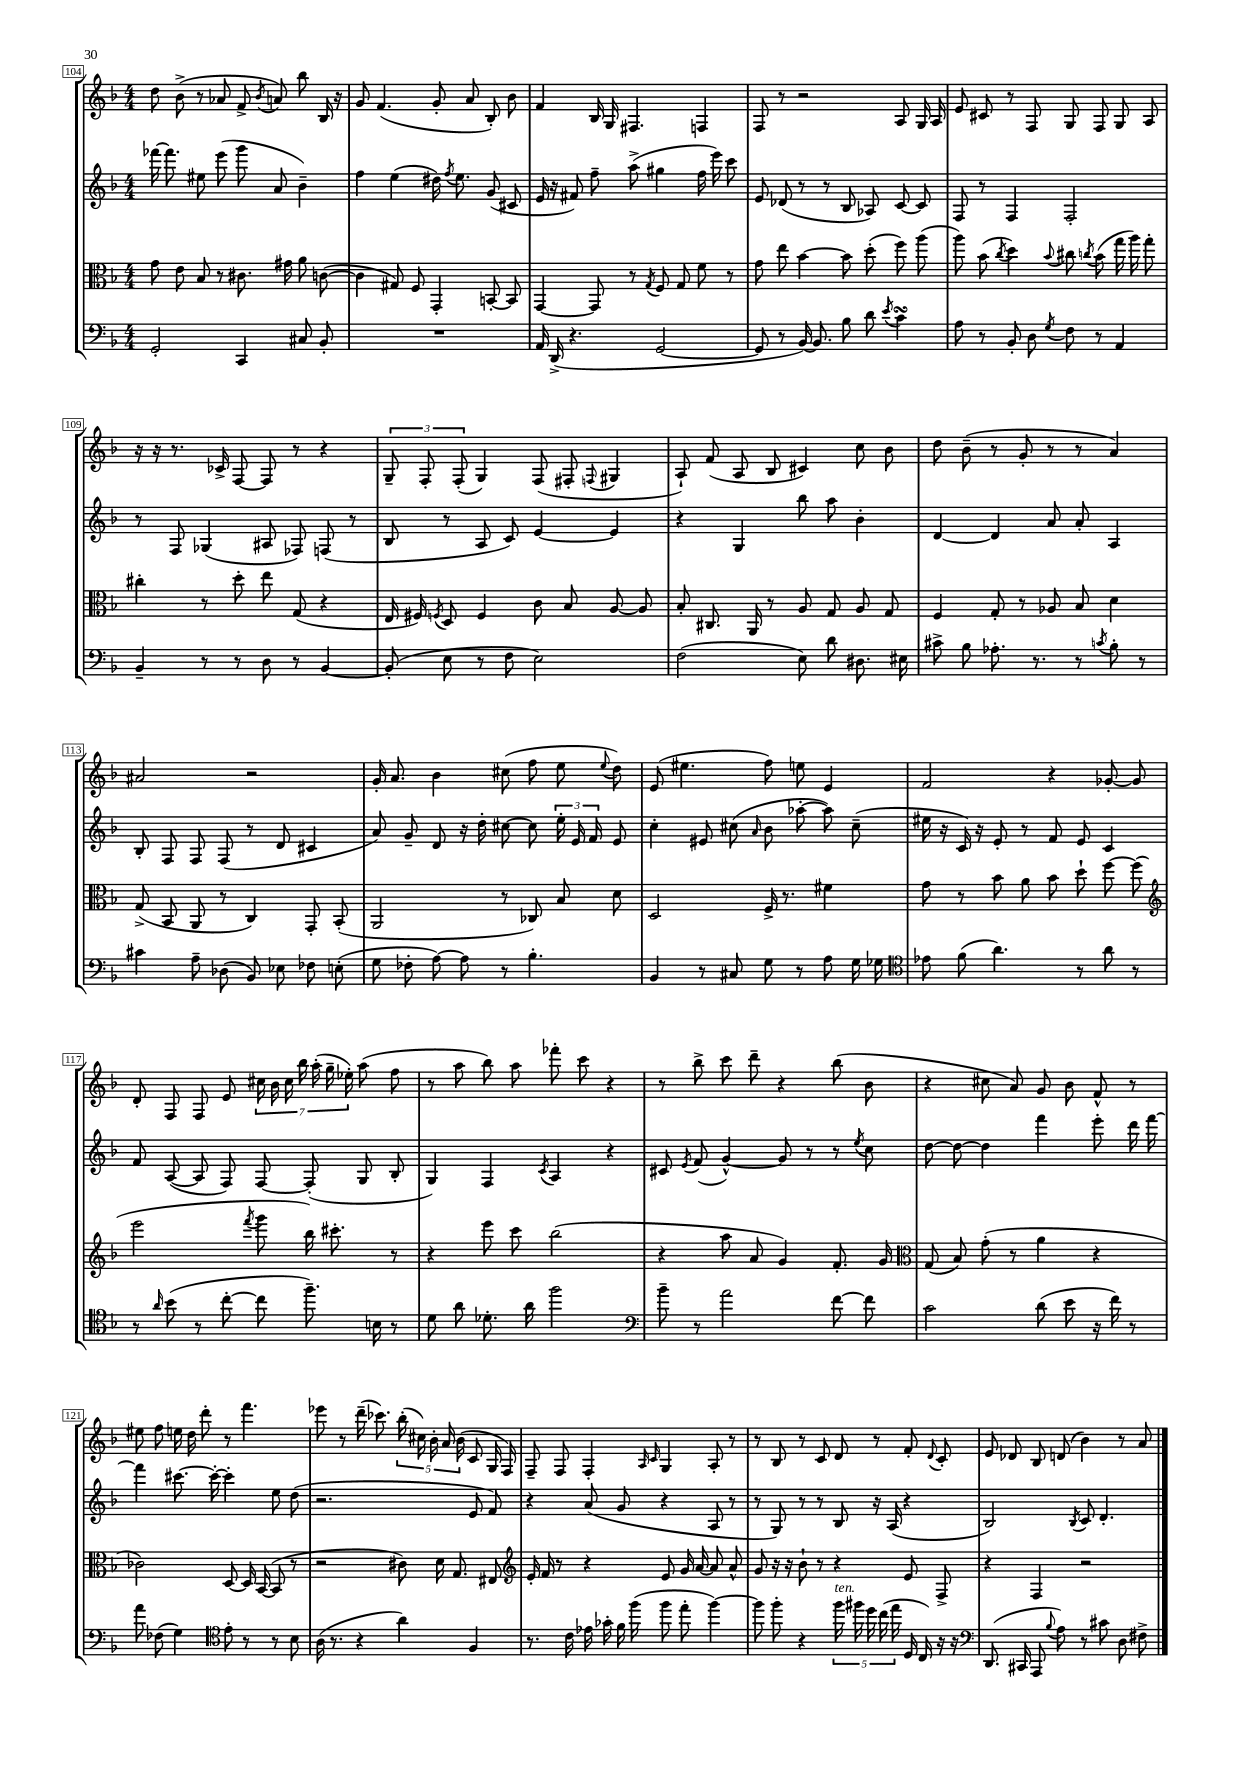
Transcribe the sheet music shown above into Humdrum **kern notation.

**kern	**kern	**kern	**kern
*staff4	*staff3	*staff2	*staff1
*clefF4	*clefC3	*clefG2	*clefG2
*k[b-]	*k[b-]	*k[b-]	*k[b-]
*M4/4	*M4/4	*M4/4	*M4/4
2GG'/	8g\	[16fff-\	8dd\
.	.	8.fff-\]	.
.	8e\	.	(8b-^\
.	8B-/	8ee#\	8r
.	8r	(8eee\	8a-/
4CC/	8.c#\	8ggg\	8f^/
.	.	.	8qb-/
.	.	8a/	8a/)
.	16g#\	.	.
8C#/	8a\	4b-~\)	8bb-\
8BB-'/	([8c\	.	16B-/
.	.	.	16r
=	=	=	=
1r	4c\]	4ff\	8g/
.	.	.	(4.f/
.	8G#/)	(4ee\	.
.	8F/	.	.
.	4GG'/	16dd#\)	8g'/
.	.	8qff/	.
.	.	8.ee\	.
.	.	.	8a/
.	[8BB'/	(8g/	8B-'/)
.	8BB/]	8c#/	8b-\
=	=	=	=
16AA/	[4GG/	16e/	4f/
(16DD^/	.	16r	.
4.r	.	8f#/)	.
.	8GG/]	8ff~\	16B-/
.	.	.	16G/
.	8r	(8aa^\	4.F#/
.	8qG/	.	.
[2GG/	8F/	4gg#\	.
.	8G/	.	.
.	8f\	16ff\	4F/
.	.	16eee\)	.
.	8r	8ccc\	.
=	=	=	=
8GG/]	8g\	8e/	8F/
8r	8ee\	(8d-/	8r
[16BB-/)	[4b-\	8r	2r
8.BB-/]	.	.	.
.	.	8r	.
8B-\	8b-\]	8B-/	.
8d\	(8dd'\	8A-/)	.
8qe/	.	.	.
4c\	8ff\)	[8c/	8A/
.	(8aa\	8c/]	16G/
.	.	.	16A/
=	=	=	=
8A\	8aa\)	8F/	8e/
8r	(8b-\	8r	8c#/
.	8qcc/	.	.
8BB-'/	4dd\)	4F/	8r
8D\	.	.	8F/
8qG/	8qqb-/	.	.
8F\	8cc#\	2F'/	8G/
.	8qcc/	.	.
8r	(8b-\	.	8F/
4AA/	16gg\	.	8G/
.	16aa\)	.	.
.	8gg'\	.	8A/
=	=	=	=
4BB-~/	4cc#'\	8r	16r
.	.	.	16r
.	.	8F/	8.r
8r	8r	(4G-/	.
.	.	.	16c-^/
8r	8dd'\	.	[8F/
8D\	8ee\	8A#/	8F/]
8r	(8G/	8F-/)	8r
[4BB-/	4r	(8F/	4r
.	.	8r	.
=	=	=	=
(8BB-'/]	16E/	8B-/	12G~/
.	16F#/)	.	.
.	.	.	12F'/
.	8qF/	.	.
8E\	8D/	8r	.
.	.	.	(12F'/
8r	4F/	8A/	4G/)
8F\	.	8c/)	.
2E\)	8c\	[4e/	(8F/
.	8B-/	.	8F#'/
.	.	.	8qqF/
.	[8A/	4e/]	4G#/
.	8A/]	.	.
=	=	=	=
(2F\	8B-'/	4r	8A`/)
.	8.C#/	.	(8f/
.	.	4G/	8A/
.	16AA/	.	.
.	8r	.	8B-/
8E\)	8A/	8bb-\	4c#/)
8d\	8G/	8aa\	.
8.D#\	8A/	4b-'\	8cc\
.	8G/	.	8b-\
16E#\	.	.	.
=	=	=	=
8c#^\	4F/	[4d/	8dd\
8B-\	.	.	(8b-~\
8.A-'\	8G'/	4d/]	8r
.	8r	.	8g'/
8.r	.	.	.
.	8A-/	8a/	8r
8r	8B-/	8a'/	8r
8qc/	.	.	.
8B-'\	4d\	4A/	4a/)
8r	.	.	.
=	=	=	=
4c#\	(8G^/	8B-'/	2a#/
.	8BB-/	8F/	.
8A~\	8AA/	8F/	.
(8D-\	8r	(8F/	.
8BB-/)	4C/)	8r	2r
8E-\	.	8d/	.
8F-\	8GG'/	4c#/	.
(8E'\	(8BB-'/	.	.
=	=	=	=
8G\	2AA/	8a/)	16g'/
.	.	.	8.a/
8F-'\	.	8g~/	.
[8A\)	.	8d/	4b-\
8A\]	.	16r	.
.	.	16dd'\	.
8r	8r	[8cc#\	(8cc#\
4.B-'\	8C-/)	8cc#\]	8ff\
.	8B-/	24ee'\	8ee\
.	.	24e/	.
.	.	24f/	.
.	.	.	8qqee/
.	8d\	8e/	8dd\)
=	=	=	=
4BB-/	2D/	4cc'\	(8e/
.	.	.	4.ee#\
8r	.	8e#/	.
8C#/	.	(8cc#\	.
.	.	16qqa/	.
8G\	16F^/	8b-\	8ff\)
.	8.r	.	.
8r	.	[8aa-'\	8ee\
8A\	4f#\	8aa-\])	4e/
16G\	.	(8cc#~\	.
16G-\	.	.	.
=	=	=	=
*clefC4	*	*	*
8e-\	8g\	16ee#\	2f/
.	.	16r	.
(8f\	8r	16c/)	.
.	.	16r	.
4.a\)	8b-\	8e'/	.
.	8a\	8r	.
.	8b-\	8f/	4r
8r	8dd`\	8e/	.
8a\	[8ff\	4c/	[8g-'/
8r	(8ff\]	.	8g-/]
=	=	=	=
*	*clefG2	*	*
8r	2eee\	8f/	8d'/
16qqa/	.	.	.
(8b-\	.	([8A/	8F/
8r	.	8A/]	8F/
[8cc'\	.	8F/)	8e/
.	8qfff/	.	.
8cc\]	8ggg\	[8F/	28cc#\
.	.	.	28b-\
.	.	.	28cc#\
.	.	.	28bb-\
8.ff~\)	16bb-\)	(8F'/]	.
.	.	.	(28aa'\
.	.	.	28gg~\
.	8.ccc#'\	.	.
.	.	.	28ee-'\)
.	.	8G/	(8aa\
16B\	.	.	.
8r	8r	8B-'/	8ff\
=	=	=	=
8d\	4r	4G/)	8r
8a\	.	.	8aa\
8.d-'\	8eee\	4F/	8bb-\)
.	8ccc\	.	8aa\
16a\	.	.	.
.	.	8qc/	.
2ff\	(2bb-\	4A/	8fff-'\
.	.	.	8ccc\
.	.	4r	4r
=	=	=	=
*clefF4	*	*	*
8b-~\	4r	8c#/	8r
.	.	8qe/	.
8r	.	(8f/	8bb-^\
2a\	8aa\	[4g^^/)	8ccc\
.	8a/	.	8ddd~\
.	4g/)	8g/]	4r
.	.	8r	.
[8f\	8.f'/	8r	(8bb-\
.	.	8qee/	.
8f\]	.	8cc\	8b-\
.	16g/	.	.
=	=	=	=
*	*clefC3	*	*
2c\	(8G/	[8dd\	4r
.	8B-/)	8dd\_	.
.	(8g'\	4dd\]	8cc#\
.	8r	.	8a/)
(8d\	4a\	4fff\	8g/
8e\	.	.	8b-\
16r	4r	8eee'\	8f^^/
16f\)	.	.	.
8r	.	16ddd\	8r
.	.	[16fff\	.
=	=	=	=
8a\	2c-\)	4fff\]	8ee#\
(8F-\	.	.	8ff\
4G\)	.	[8.ccc#\	16ee\
.	.	.	16dd\
.	.	.	8ddd'\
.	.	16ccc#'\_	.
*clefC4	*	*	*
8e'\	[8D/	4ccc#'\]	8r
8r	16D/]	.	4.fff\
.	([16BB-/	.	.
8r	8BB-/]	8ee\	.
8B-\	8r	(8dd\	.
=	=	=	=
(16A\	2r	2.r	8eee-\
8.r	.	.	.
.	.	.	8r
4r	.	.	(16ddd~\
.	.	.	8.ccc-\)
4a\)	8c#\)	.	(20bb-'\
.	.	.	20cc#\)
.	.	.	20b-'\
.	16d\	.	.
.	.	.	20a/
.	8.G/	.	.
.	.	.	(20b-\
4F/	.	8e/	8c/
.	8E#/	8f/)	16G/
.	.	.	16F/)
=	=	=	=
*	*clefG2	*	*
8.r	16e'/	4r	8F~/
.	16f/	.	.
.	8r	.	8F/
16c\	.	.	.
16e-\	4r	(8a/	4F'/
16g-'\	.	.	.
16f\	.	8g/	.
(16ff\	.	.	.
.	.	.	16qqA/
.	.	.	16qqc/
8ff\	8e/	4r	4G/
8ee'\	16g/	.	.
.	[16a/	.	.
[4ff\)	8a/]	8A/	8A'/
.	8a^^/	8r	8r
=	=	=	=
8ff\]	8g/	8r	8r
8ff'\	16r	8G/)	8B-/
.	16r	.	.
4r	8b-`\	8r	8r
.	8r	8r	8c/
20ff\	4r	8B-/	8d/
20ff#\	.	.	.
20dd\	.	.	.
.	.	16r	8r
(20cc\	.	.	.
.	.	(16A/	.
20ee\	.	.	.
16D/	8e/	4r	8f'/
16C/)	.	.	.
.	.	.	8qqd/
16r	8F^/	.	8c'/
16r	.	.	.
=	=	=	=
*clefF4	*	*	*
(8.DD/	4r	2B-/)	8e/
.	.	.	8d-/
16CC#/	.	.	.
8AAA/	4F/	.	8B-/
8qqB-/	.	.	.
8A\)	.	.	(8d/
.	.	8qB-/	.
8r	2r	8c/	4b-\)
8c#\	.	4.d'/	.
8D\	.	.	8r
8F#^\	.	.	8a/
==	==	==	==
*-	*-	*-	*-
